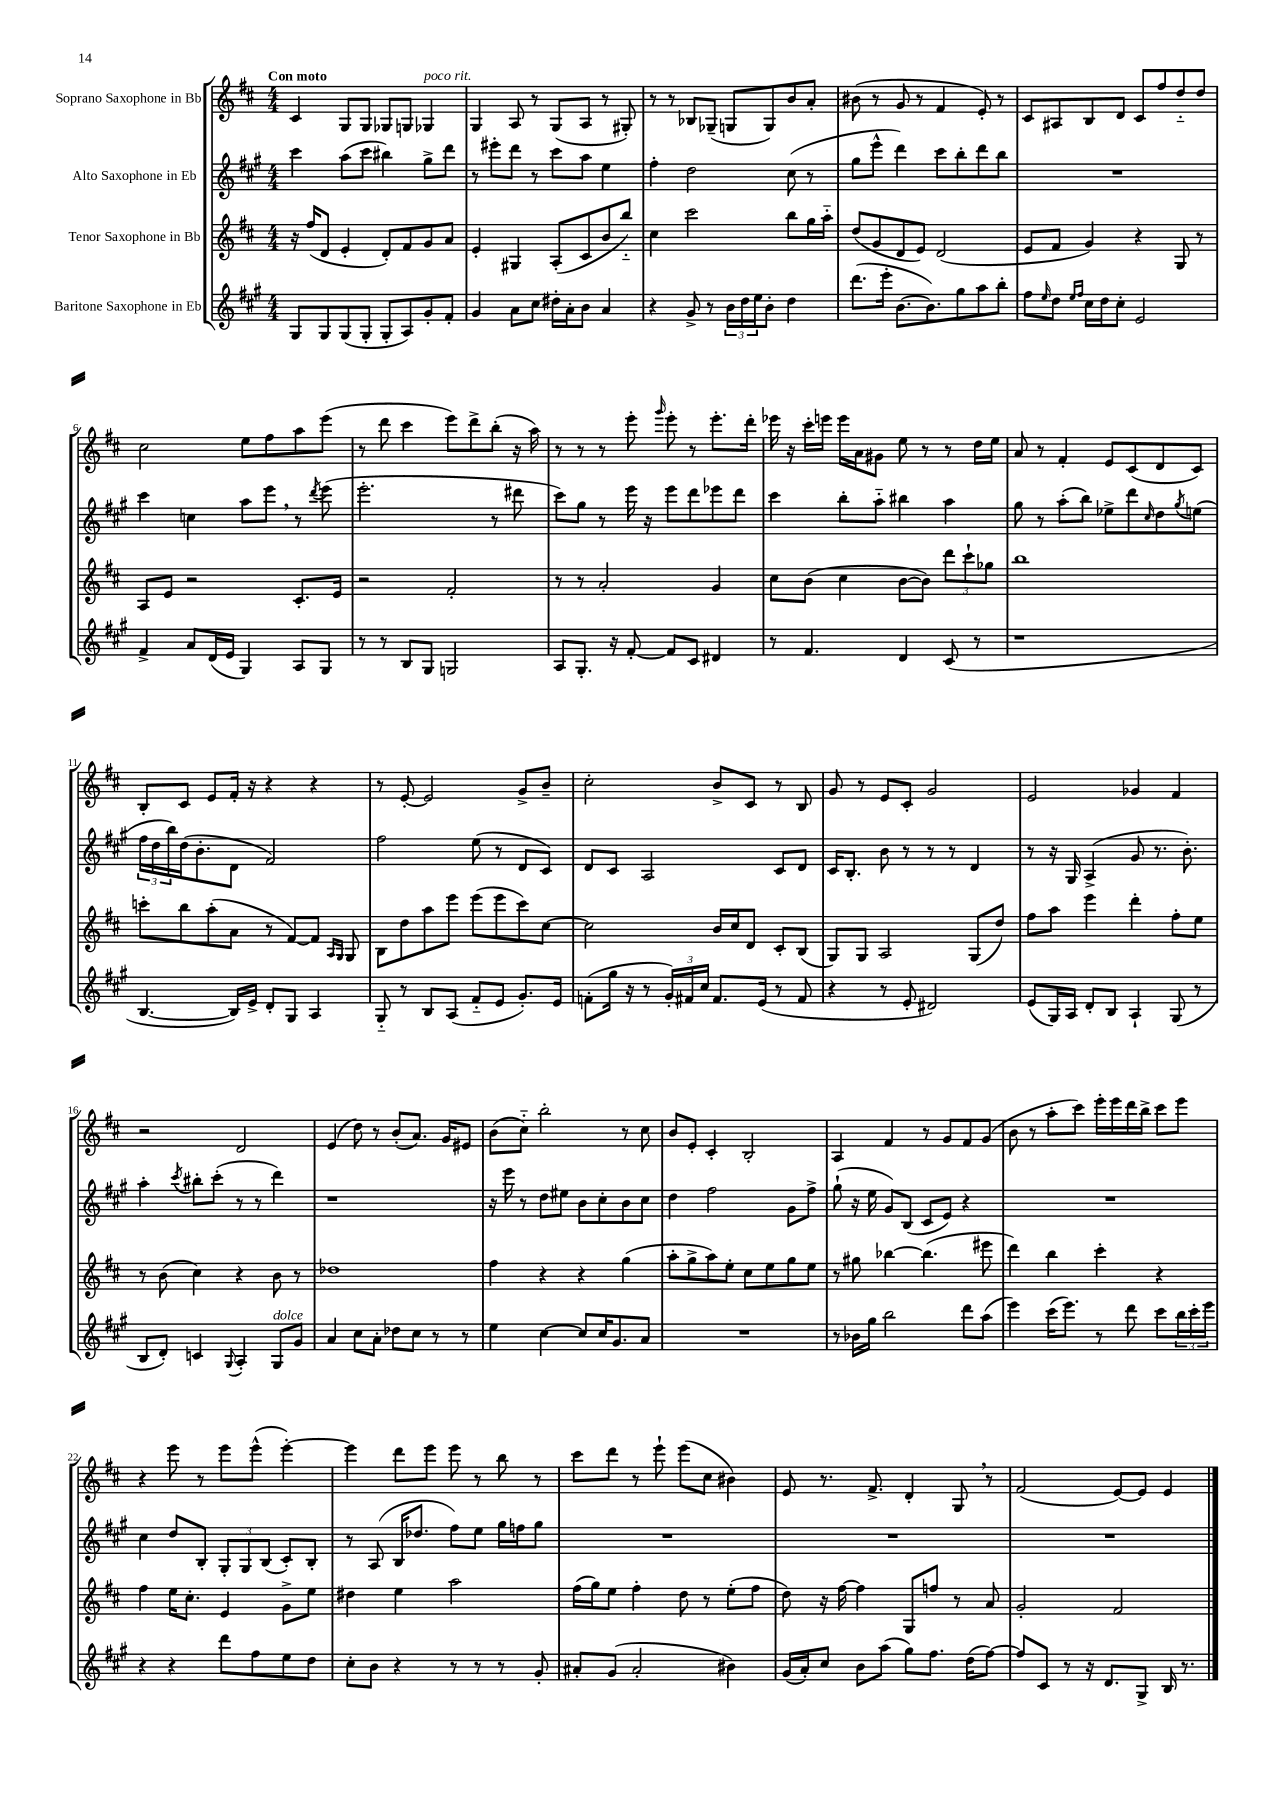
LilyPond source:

<<
\new StaffGroup <<
\new Staff = "s0" \with { instrumentName = "Soprano Saxophone in Bb" } {
    \clef treble \key d \major \numericTimeSignature \time 4/4 \tempo "Con moto"
    cis'4 g8 g8 ges8 g8 ges4^\markup { \italic "poco rit." } |
    g4 a8 r8 g8( a8 r8 gis8-.) |
    r8 r8 bes8 ges8--( g8 g8) b'8 a'8-. |
    bis'8( r8 g'8 r8 fis'4 e'8-.) r8 |
    cis'8 ais8 b8 d'8 cis'8 fis''8 d''8-_ d''8 |
    cis''2 e''8 fis''8 a''8 e'''8( |
    r8 d'''8 cis'''4 e'''8) d'''8-> b''8-.( r16 a''16) |
    r8 r8 r8 e'''8-. \grace { g'''16 } e'''8-. r8 e'''8.-. d'''16-. |
    ees'''16 r16 cis'''16-. e'''16 e'''16 a'16 gis'8 e''8 r8 r8 d''16 e''16 |
    a'8 r8 fis'4-. e'8 cis'8( d'8 cis'8) |
    b8-. cis'8 e'8 fis'16-. r16 r4 r4 |
    r8 e'8~-. e'2 g'8-> b'8-- |
    cis''2-. b'8-> cis'8 r8 b8 |
    g'8 r8 e'8 cis'8-. g'2 |
    e'2 ges'4 fis'4 |
    r2 d'2 |
    e'4( d''8) r8 b'8-.( a'8.) g'16 eis'8 |
    b'8( cis''8-_) b''2-. r8 cis''8 |
    b'8 e'8-. cis'4-. b2-. |
    a4 fis'4 r8 g'8 fis'8 g'8( |
    b'8 r8 a''8-. cis'''8) e'''16-. e'''16 d'''16 b''16-> cis'''8 e'''8 |
    r4 e'''8 r8 e'''8 e'''8-^( e'''4~-.) |
    e'''4 d'''8 e'''8 e'''8 r8 b''8 r8 |
    cis'''8 d'''8 r8 e'''8-! e'''8( cis''8 bis'4) |
    e'8 r8. fis'8.-> d'4-. g8 \breathe r8 |
    fis'2( e'8~) e'8 e'4 \bar "|." |
}
\new Staff = "s1" \with { instrumentName = "Alto Saxophone in Eb" } {
    \clef treble \key a \major \numericTimeSignature \time 4/4
    cis'''4 a''8( cis'''8 bis''4) gis''8-> d'''8 |
    r8 eis'''8-. d'''8 r8 cis'''8 a''8 e''4 |
    fis''4-. d''2 cis''8( r8 |
    gis''8 e'''8-^ d'''4) cis'''8 b''8-. d'''8 b''8 |
    R1 |
    cis'''4 c''4 a''8 e'''8 \breathe r8 \acciaccatura { d'''8 } e'''8( |
    e'''2.-. r8 dis'''8 |
    cis'''8) gis''8 r8 e'''16 r16 e'''8 d'''8 ees'''8 d'''8 |
    cis'''4 b''8-. a''8-_ bis''4 a''4 |
    gis''8 r8 a''8-.( b''8) ees''8-> d'''8 \grace { cis''16 } d''8 \acciaccatura { gis''8 } e''8( |
    \tuplet 3/2 { fis''16 d''16 b''16) } d''16( b'8.-. d'8 fis'2) |
    fis''2 e''8( r8 d'8 cis'8) |
    d'8 cis'8 a2 cis'8 d'8 |
    cis'16 b8.-. b'8 r8 r8 r8 d'4 |
    r8 r16 gis16 a4->( gis'8 r8. b'8.-.) |
    a''4-. \acciaccatura { cis'''8 } bis''8-. cis'''8-.( r8 r8 d'''4) |
    r1 |
    r16 e'''16 r8 d''8 eis''8 b'8 cis''8-. b'8 cis''8 |
    d''4 fis''2 gis'8 fis''8-> |
    gis''8-!( r16 e''16 gis'8) b8( cis'8 e'8) r4 |
    R1 |
    cis''4 d''8 b8-. \tuplet 3/2 { gis8-. gis8 b8( } cis'8-.) b8-. |
    r8 a8( b16 des''8. fis''8) e''8 gis''16 f''16 gis''8 |
    R1 |
    R1 |
    R1 \bar "|." |
}
\new Staff = "s2" \with { instrumentName = "Tenor Saxophone in Bb" } {
    \clef treble \key d \major \numericTimeSignature \time 4/4
    r16 fis''16( d'8 e'4-. d'8-.) fis'8 g'8 a'8 |
    e'4-. gis4 a8-.( cis'8 b'8 b''8-_) |
    cis''4 cis'''2 b''8 g''16 a''16-_ |
    d''8( g'8 d'8 e'8) d'2( |
    e'8 fis'8 g'4) r4 g8 r8 |
    a8 e'8 r2 cis'8.-. e'16 |
    r2 fis'2-. |
    r8 r8 a'2-. g'4 |
    cis''8 b'8( cis''4 b'8~ b'8) \tuplet 3/2 { d'''8 cis'''8-! ges''8 } |
    b''1 |
    c'''8-. b''8 a''8-.( a'8 r8 fis'8~) fis'8 \grace { a16 g16 } g8 |
    b8 d''8 a''8 e'''8 e'''8( e'''8 cis'''8) cis''8~ |
    cis''2 b'16 cis''16 d'8 cis'8-. b8( |
    g8) g8 a2 g8( d''8) |
    fis''8 a''8 e'''4 d'''4-. fis''8-. e''8 |
    r8 b'8( cis''4) r4 b'8 r8 |
    des''1 |
    fis''4 r4 r4 g''4( |
    a''8-. g''8-> a''8) e''8-. cis''8 e''8 g''8 e''8 |
    r8 gis''8 bes''4~ bes''4.( eis'''8 |
    d'''4) b''4 cis'''4-. r4 |
    fis''4 e''16 cis''8.-. e'4 g'8-> e''8 |
    dis''4 e''4 a''2 |
    fis''16( g''16) e''8 fis''4-. d''8 r8 e''8-.( fis''8 |
    d''8) r16 fis''16~ fis''4 g8 f''8 r8 a'8 |
    g'2-. fis'2 \bar "|." |
}
\new Staff = "s3" \with { instrumentName = "Baritone Saxophone in Eb" } {
    \clef treble \key a \major \numericTimeSignature \time 4/4
    gis8 gis8 gis8( gis8-. gis8-. a8) gis'8-. fis'8-. |
    gis'4 a'8 cis''8 dis''16-. a'16-. b'8 a'4 |
    r4 gis'8-> r8 \tuplet 3/2 { b'16 d''16 e''16 } b'8-. d''4 |
    d'''8.( e'''16-. b'8.~ b'8.) gis''8 a''8 b''8-. |
    fis''8 \grace { e''16 } d''8 \grace { e''16 fis''16 } cis''16 d''16 cis''8-. e'2 |
    fis'4-> a'8 d'16( e'16 gis4) a8 gis8 |
    r8 r8 b8 gis8 g2 |
    a8 gis8.-. r16 fis'8~-. fis'8 cis'8 dis'4 |
    r8 fis'4. d'4 cis'8( r8 |
    r1 |
    b4.~ b16) e'16-> d'8-. gis8 a4 |
    gis8-_ r8 b8 a8( fis'8-_ e'8 gis'8.-.) e'16 |
    f'8-.( gis''16 r16 r8 \tuplet 3/2 { gis'16-.) fis'16 cis''16 } fis'8. e'16( r8 fis'8 |
    r4 r8 e'8-. dis'2) |
    e'8( gis16) a16 d'8-. b8 a4-! gis8( r8 |
    b8 d'8-.) c'4 \appoggiatura { gis8 } a4-. gis8^\markup { \italic "dolce" } gis'8 |
    a'4 cis''8 a'8-. des''8 cis''8 r8 r8 |
    e''4 cis''4~ cis''8 cis''16 gis'8. a'8 |
    R1 |
    r8 bes'16 gis''16 b''2 d'''8 a''8( |
    e'''4) cis'''16( e'''8.) r8 d'''8 cis'''8 \tuplet 3/2 { b''16 cis'''16-. e'''16 } |
    r4 r4 d'''8 fis''8 e''8 d''8 |
    cis''8-. b'8 r4 r8 r8 r8 gis'8-. |
    ais'8-. gis'8( ais'2-. bis'4) |
    gis'16( a'16-.) cis''8 b'8 a''8( gis''8) fis''8. d''16( fis''8~) |
    fis''8 cis'8 r8 r16 d'8. gis8-> b16 r8. \bar "|." |
}
>>
>>
